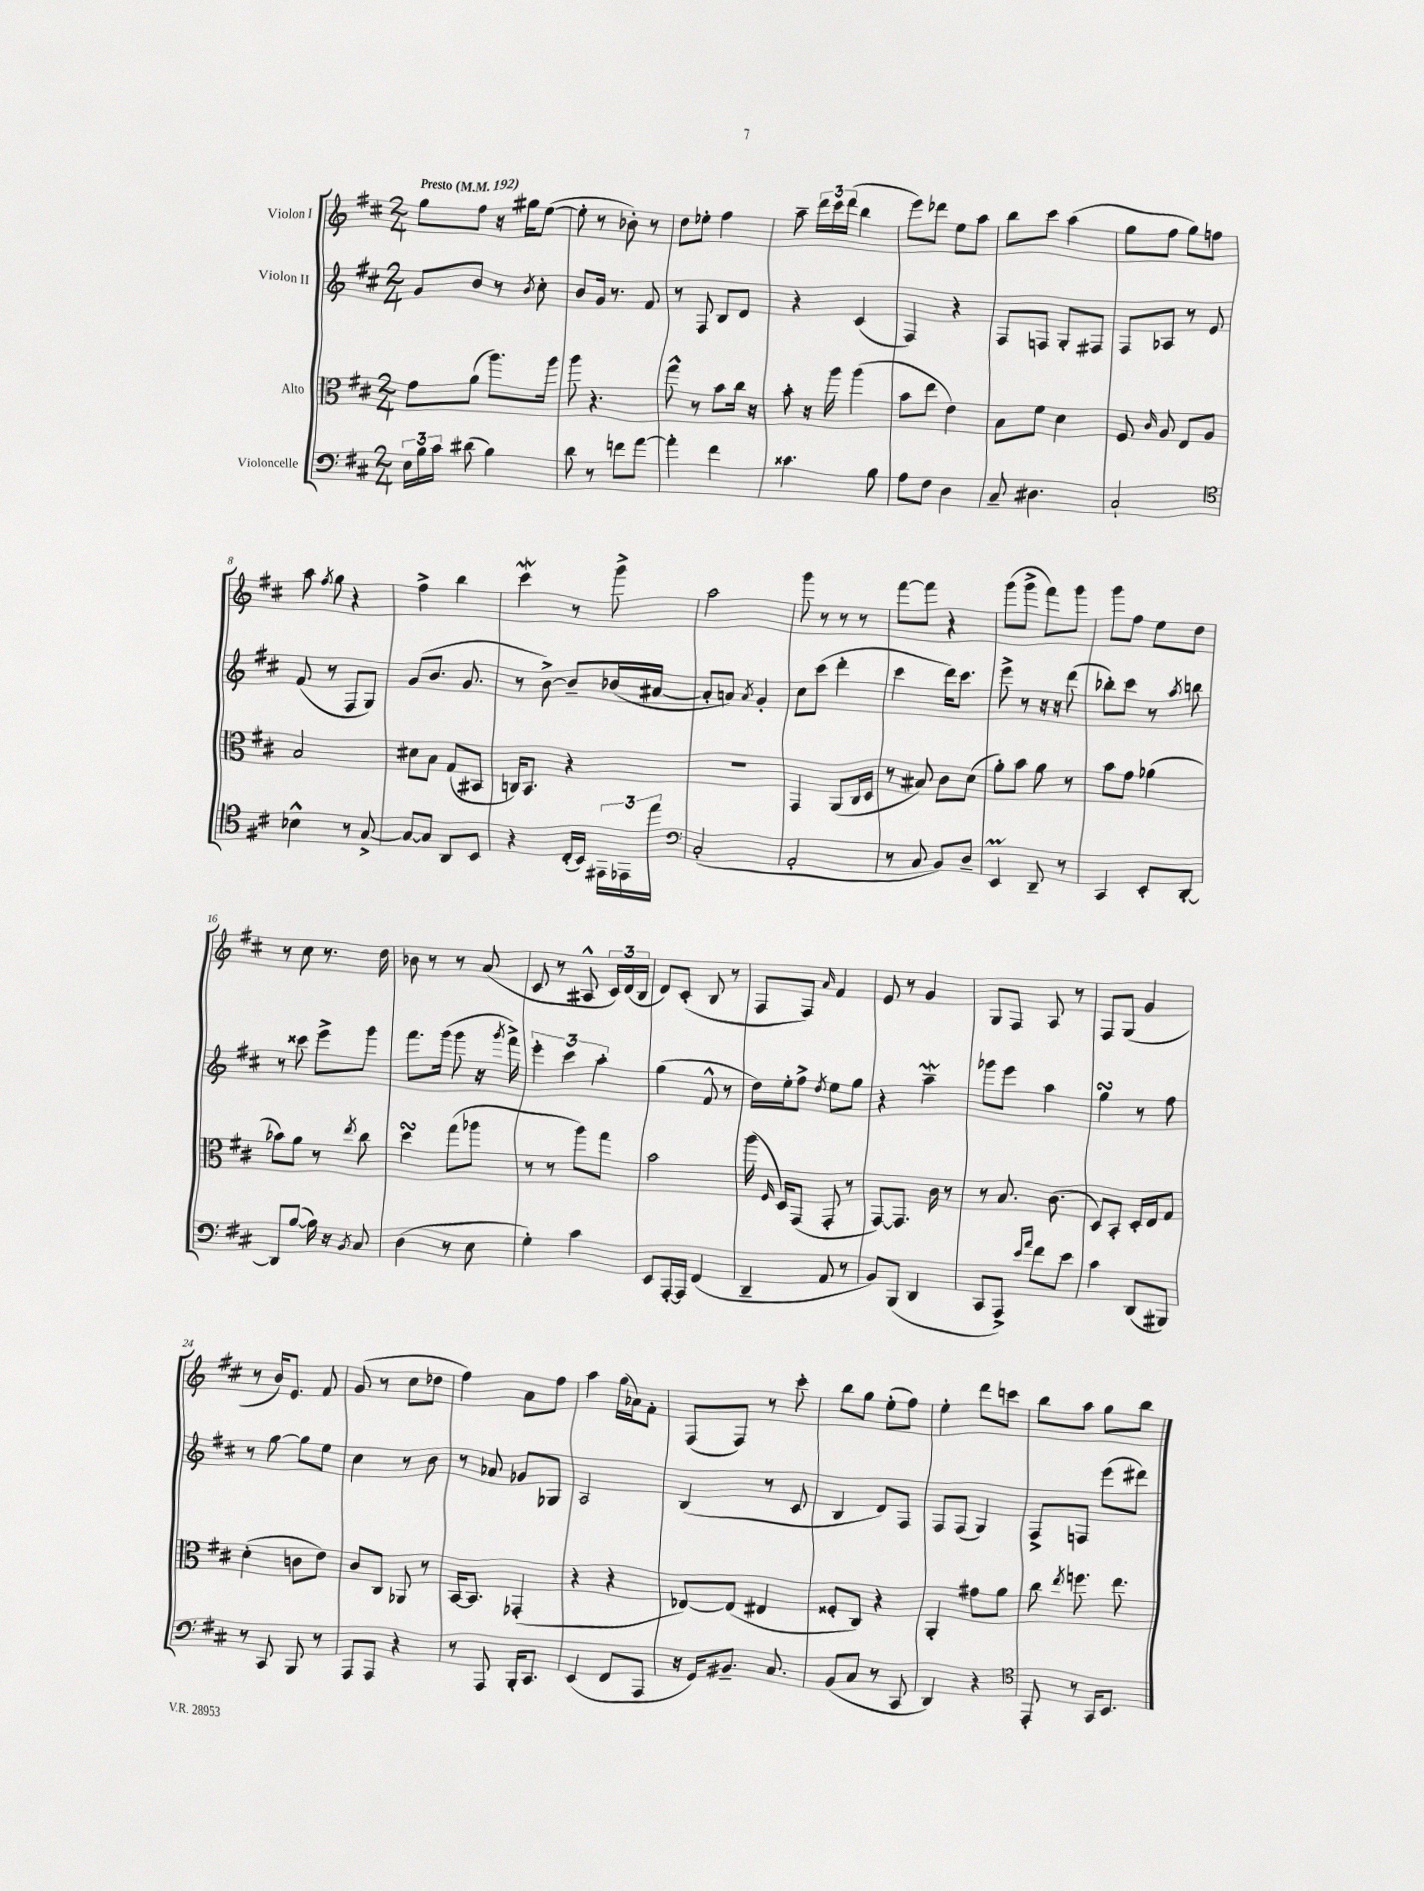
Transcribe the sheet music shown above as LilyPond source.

<<
\new StaffGroup <<
\new Staff = "s0" \with { instrumentName = "Violon I" } {
    \clef treble \key d \major \numericTimeSignature \time 2/4 \tempo "Presto" 4 = 192
    \autoBeamOff g''8[ fis''8] r16 gis''16[ e''8]~( |
    e''8-. r8 bes'8-.) r8 |
    d''8[ ees''8]-. fis''4 |
    a''8-- \tuplet 3/2 { d'''16[ cis'''16 d'''16]( } b''4 |
    e'''8[) des'''8] e''8[ a''8] |
    b''8[ cis'''8] a''4( |
    g''8[ fis''8] g''8[) f''8] |
    a''8 \acciaccatura { fis''8 } g''8 r4 |
    fis''4-> b''4 |
    cis'''4\mordent r8 g'''8-> |
    a''2 |
    g'''8 r8 r8 r8 |
    fis'''8[~ fis'''8] r4 |
    g'''8[( g'''8]-> fis'''8[) g'''8] |
    g'''8[ fis''8] e''8[ d''8] |
    r8 cis''8 r8. d''16 |
    bes'8 r8 r8 a'8( |
    cis'8 r8 ais8-^ \tuplet 3/2 { cis'16[) d'16( b16] } |
    d'8[) cis'8]-.( b8 r8 |
    fis8[ fis8]) \grace { a'16 } fis'4 |
    e'8 r8 g'4 |
    g8[ fis8] a8 r8 |
    fis8[ g8]( g'4 |
    r8 b'16[) e'8.] fis'8 |
    g'8( r8 cis''8[ des''8] |
    fis''4) a'8[ fis''8] |
    a''4 g''16[( aes'16) fis'8]-. |
    fis8[( fis8]) r8 cis'''8-. |
    b''8[ g''8] e''8[-.( fis''8]) |
    e''4-. d'''8[ c'''8] |
    b''8[ a''8] g''8[ b''8] \bar "|." |
}
\new Staff = "s1" \with { instrumentName = "Violon II" } {
    \clef treble \key d \major \numericTimeSignature \time 2/4
    \autoBeamOff g'8[ b'8] r8 \acciaccatura { b'8 } cis''8-. |
    b'8[ g'16] r8. fis'8 |
    r8 fis8 b8[ d'8] |
    r4 cis'4( |
    fis4) r4 |
    fis8[ f8] g8[-. fis8] |
    fis8[ aes8] r8 e'8 |
    fis'8( r8 fis8[ g8]) |
    g'8[( b'8.] g'8. |
    r8 b'8~->) b'8[-- bes'16( ais'16]~ |
    ais'8[-. a'8]) \acciaccatura { a'8 } g'4-. |
    cis''8[ cis'''8]( d'''4-. |
    cis'''4 d'''16[) cis'''8.] |
    e'''8-> r8 r16 r16 d'''8( |
    bes''8[-.) cis'''8] r8 \acciaccatura { a''8 } b''8 |
    r8 cisis'''8 e'''8[-> g'''8] |
    fis'''8.[ g'''16]( g'''8 r16 \acciaccatura { g'''8 } fis'''16->) |
    \tuplet 3/2 { e'''4-. cis'''4 a''4-. } |
    g''4( fis'8-^ r8 |
    d''16[) e''16-. fis''8]-> \acciaccatura { d''8 } e''8[ g''8] |
    r4 a''4--\mordent |
    ges'''8[ e'''8] a''4 |
    g''4\turn r8 fis''8 |
    r8 g''8~ g''8[ e''8] |
    cis''4 r8 b'8 |
    r8 aes'8 ges'8[ ges8] |
    a2 |
    b4( r8 cis'8 |
    b4 d'8[) fis8] |
    fis8[ fis8]( g4) |
    fis8[-> f8] e'''8[( dis'''8]) \bar "|." |
}
\new Staff = "s2" \with { instrumentName = "Alto" } {
    \clef alto \key d \major \numericTimeSignature \time 2/4
    \autoBeamOff g'8[ a'8]( a''8.[) a''16] |
    a''8 r4. |
    g''8-^ r8 b'8[ cis''16] r16 |
    b'8-. r16 a''16 a''4( |
    b'8[ e''8] e'4) |
    b8[ fis'8] d'4 |
    fis8 \grace { cis'16 } a8 e8[ a8] |
    b2 |
    dis'8[ b8] g8[( bis,8] |
    c16[) b,8.] r4 |
    R2 |
    g,4 a,8[( cis16 d16] |
    r8 bis8) cis'8[ d'8]( |
    a'8[-.) b'8] a'8 r8 |
    b'8[ g'8] aes'4( |
    bes'8[) a'8] r8 \acciaccatura { e''8 } cis''8 |
    d''4\turn g''8[( aes''8] |
    r8 r8 a''8[) g''8] |
    b'2 |
    a''16( \grace { fis16 } d16[) g,8]( g,8-. r8 |
    g,8[~) g,8.] cis'16 r8 |
    r8 b8. cis'8.( |
    d8[) b,8]-. d16[-. e16 g8] |
    d'4-.( c'8[ e'8]) |
    cis'8[ cis8] aes,8 r8 |
    b,16[~ b,8.] ges,4-.( |
    r4 r4 |
    ees8[~) ees8]( eis4 |
    fisis8[-. cis8]) r4 |
    a,4-. gis'8[ a'8] |
    cis''8 \acciaccatura { e''8 } f''8. e''8. \bar "|." |
}
\new Staff = "s3" \with { instrumentName = "Violoncelle" } {
    \clef bass \key d \major \numericTimeSignature \time 2/4
    \autoBeamOff \tuplet 3/2 { e16[ b16 cis'16] } dis'8( b4) |
    d'8 r8 f'8[ a'8]~ |
    a'4-. fis'4 |
    cisis'4. b8 |
    a8[ fis8] d4 |
    cis8-- dis4. |
    cis2-! |
    \clef tenor bes4-^ r8 g8~-> |
    g8[~ g8] a,8[ b,8] |
    r4 cis16[-.( b,16]) \tuplet 3/2 { eis,16[ ees,16 e''16] } |
    \clef bass cis2-.( |
    a,2-. |
    r8 cis8 b,8[) d8]-- |
    e,4\prall d,8-- r8 |
    cis,4 e,8[-. d,8]~-. |
    d,8[ b8]~( b16) r16 \acciaccatura { b,8 } cis8 |
    d4( r8 e8 |
    g4-.) cis'4 |
    e,8[ a,,16~-. a,,16] fis,4( |
    d,4-- a,8 r8 |
    b,8[) b,,8]( d,4 |
    cis,8[ a,,8]->) \grace { e'16[ a'16] } fis'8[ e'8] |
    cis'4 d,8[( bis,,8]) |
    r8 cis,8 b,,8 r8 |
    a,,8[ a,,8] r4 |
    r8 a,,8 b,,16[-. cis,8.] |
    e,4( fis,8[ a,,8] |
    r16 g,16[) bis,8.]-- cis8. |
    b,8[( cis8] r8 cis,8 |
    d,4) r4 |
    \clef tenor e,8-. r8 g,16[ b,8.] \bar "|." |
}
>>
>>
